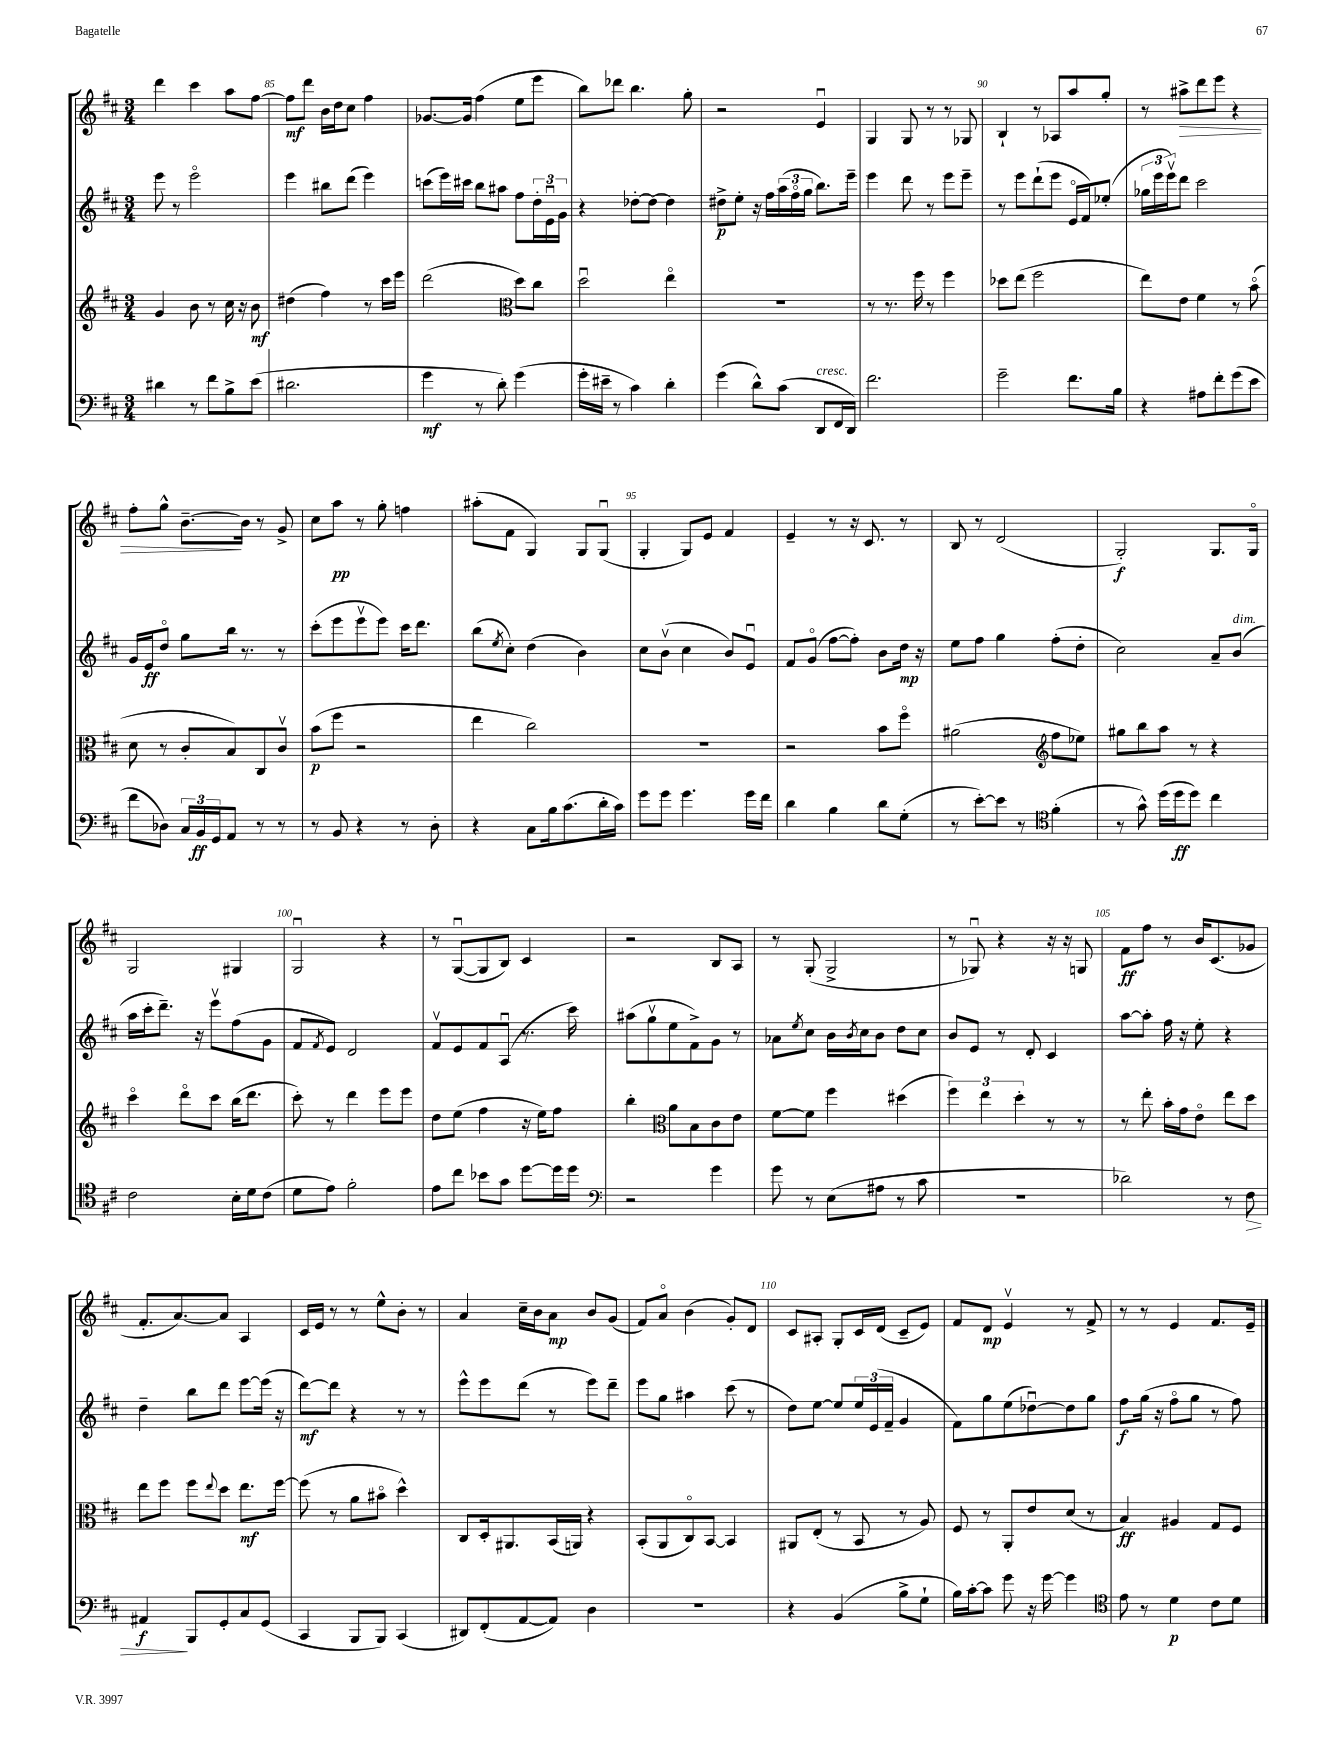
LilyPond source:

<<
\new StaffGroup <<
\new Staff = "s0" {
    \clef treble \key d \major \numericTimeSignature \time 3/4
    d'''4 cis'''4 a''8 fis''8~ |
    fis''8\mf d'''8 b'16 d''16 cis''8 fis''4 |
    ges'8.~ ges'16 fis''4( e''8 e'''8 |
    b''8) des'''8 b''4. g''8-. |
    r2 e'4\downbow |
    g4 g8 r8 r8 ges8 |
    b4-! r8 aes8 a''8 g''8-. |
    r8 ais''8->\> d'''8 e'''8 r4 |
    fis''8-. g''8-^ b'8.~--\! b'16 r8 g'8-> |
    cis''8 a''8\pp r8 g''8-. f''4 |
    ais''8-.( fis'8 g4) g8 g8\downbow( |
    g4-. g8) e'8 fis'4 |
    e'4-- r8 r16 cis'8. r8 |
    b8 r8 d'2( |
    g2-.\f) g8. g16\flageolet |
    g2 gis4 |
    g2\downbow r4 |
    r8 g8~\downbow( g8 b8) cis'4 |
    r2 b8 a8 |
    r8 g8-.( g2-> |
    r8 ges8\downbow) r4 r16 r16 g8 |
    fis'8\ff fis''8 r8 b'16 cis'8.( ges'8 |
    fis'8.-. a'8.~) a'8 a4 |
    cis'16 e'16 r8 r8 e''8-^ b'8-. r8 |
    a'4 cis''16-- b'16 a'8\mp b'8 g'8( |
    fis'8) a'8\flageolet b'4( g'8-.) d'8 |
    cis'8 ais8-. g8-. cis'16 d'16( cis'8-- e'8) |
    fis'8 d'8\mp e'4\upbow r8 fis'8-> |
    r8 r8 e'4 fis'8. e'16-- \bar "|." |
}
\new Staff = "s1" {
    \clef treble \key d \major \numericTimeSignature \time 3/4
    e'''8 r8 e'''2\flageolet |
    e'''4 bis''8 d'''8( e'''4) |
    c'''8( e'''16) cis'''16 b''8 ais''8 fis''8 \tuplet 3/2 { d''16-. e'16\downbow g'16 } |
    r4 des''8~-. des''8~ des''4 |
    dis''8->\p e''8-. r16 fis''16 \tuplet 3/2 { a''16( fis''16\flageolet g''16 } b''8.) e'''16-- |
    e'''4 d'''8 r8 e'''8 e'''8-- |
    r8 e'''8 d'''8-!( e'''8 e'16\flageolet fis'16) ees''8-.( |
    \tuplet 3/2 { ges''16 e'''16 e'''16\upbow) } d'''8 cis'''2 |
    g'16 e'16\ff d''8\flageolet g''8 b''16 r8. r8 |
    cis'''8-.( e'''8 e'''8\upbow e'''8) cis'''16 d'''8. |
    b''8( \acciaccatura { e''8 } cis''8-.) d''4( b'4) |
    cis''8 b'8\upbow( cis''4 b'8) e'8\downbow |
    fis'8 g'8\flageolet( fis''8~ fis''8-.) b'8 d''16\mp r16 |
    e''8 fis''8 g''4 fis''8-.( d''8-. |
    cis''2) a'8-- b'8^\markup { \italic "dim." }( |
    a''16 cis'''16-. d'''8.--) r16 e'''8\upbow fis''8( g'8 |
    fis'8 \acciaccatura { fis'8 } e'8) d'2 |
    fis'8\upbow e'8 fis'8 a8\downbow( r8. cis'''16) |
    ais''8( g''8\upbow e''8 fis'8->) g'8 r8 |
    aes'8 \acciaccatura { e''8 } cis''8 b'16 \acciaccatura { b'8 } cis''16 b'8 d''8 cis''8 |
    b'8 e'8 r8 d'8-. cis'4 |
    a''8~ a''8-. fis''16 r16 e''8-. r4 |
    d''4-- b''8 d'''8 e'''8~ e'''16( r16 |
    d'''8~\mf) d'''8 r4 r8 r8 |
    e'''8-^ e'''8 d'''8( r8 e'''8) d'''8-- |
    e'''8 g''8 ais''4 cis'''8( r8 |
    d''8) e''8~ e''8 \tuplet 3/2 { e''16 e'16( fis'16-- } g'4 |
    fis'8) g''8 e''8( des''8~\downbow) des''8 g''8 |
    fis''8\f g''16( r16 fis''8\flageolet g''8 r8 fis''8) \bar "|." |
}
\new Staff = "s2" {
    \clef treble \key d \major \numericTimeSignature \time 3/4
    g'4 b'8 r8 cis''16 r16 b'8\mf |
    dis''4( fis''4) r8 cis'''16 e'''16 |
    d'''2( \clef alto d''8) cis''8 |
    d''2\downbow e''4\flageolet |
    R2. |
    r8 r8. fis''16 r8 fis''4 |
    des''8 e''8( fis''2 |
    e''8) e'8 fis'4 r8 b'8\flageolet( |
    d'8 r8 cis'8-. b8) cis8 cis'8\upbow |
    b'8\p( fis''8 r2 |
    e''4 cis''2) |
    R2. |
    r2 b'8 fis''8\flageolet |
    ais'2( \clef treble fis''8 ees''8) |
    gis''8 b''8 a''8 r8 r4 |
    cis'''4\flageolet d'''8\flageolet cis'''8 b''16( d'''8. |
    cis'''8-.) r8 d'''4 e'''8 e'''8 |
    d''8 e''8( fis''4 r16 e''16) fis''8 |
    b''4-. \clef alto a'8 b8 cis'8 e'8 |
    fis'8~ fis'8 fis''4 dis''4( |
    \tuplet 3/2 { fis''4) e''4 d''4-. } r8 r8 |
    r8 e''8-. b'16-. g'16 e'8\flageolet e''8 d''8 |
    e''8 fis''8 fis''8 \appoggiatura { e''8 } d''8 e''8.\mf fis''16~ |
    fis''8( r8 a'8 bis'8\flageolet d''4-^) |
    cis8 d16-. ais,8. b,16( a,16) r4 |
    b,8-.( a,8 cis8\flageolet) b,8~ b,4 |
    ais,8 e8-.( r8 b,8 r8 a8) |
    fis8 r8 a,8-. e'8 d'8( r8 |
    b4\ff) ais4 g8 fis8 \bar "|." |
}
\new Staff = "s3" {
    \clef bass \key d \major \numericTimeSignature \time 3/4
    dis'4 r8 fis'8 b8-> e'8( |
    dis'2. |
    g'4\mf r8 d'8-.) g'4( |
    g'16-. eis'16-- r8 cis'4) d'4-. |
    g'4( d'8-^) cis'8( d,8^\markup { \italic "cresc." } fis,16 d,16) |
    fis'2. |
    g'2-- fis'8. b16 |
    r4 ais8 fis'8-. g'8( e'8 |
    fis'8 des8) \tuplet 3/2 { cis16 b,16\ff g,16 } a,8 r8 r8 |
    r8 b,8 r4 r8 d8-. |
    r4 cis8 b16 cis'8.( d'16-. cis'16) |
    g'8 g'8 g'4. g'16 fis'16 |
    d'4 b4 d'8 g8-.( |
    r8 e'8~-.) e'8 r8 \clef tenor fis'4-.( |
    r8 g'8-^) d''16( d''16\ff d''8) cis''4 |
    cis'2 b16-. d'16 cis'8( |
    d'8 e'8) fis'2-. |
    e'8 cis''8 bes'8 g'8 d''8~ d''16 d''16 |
    \clef bass r2 g'4 |
    g'8 r8 e8( ais8 r8 cis'8 |
    R2. |
    des'2) r8 fis8\> |
    ais,4\f\! b,,8 g,8-. cis8 g,8( |
    cis,4 b,,8 b,,8) cis,4( |
    dis,8) fis,8-.( a,8~ a,8) d4 |
    R2. |
    r4 b,4( b8-> g8-! |
    b16) cis'16~-. cis'8 g'8 r16 g'16~ g'4 |
    \clef tenor e'8 r8 d'4\p cis'8 d'8 \bar "|." |
}
>>
>>
\layout { \context { \Score currentBarNumber = #84 \override BarNumber.break-visibility = ##(#f #t #t) barNumberVisibility = #(every-nth-bar-number-visible 5) } }
